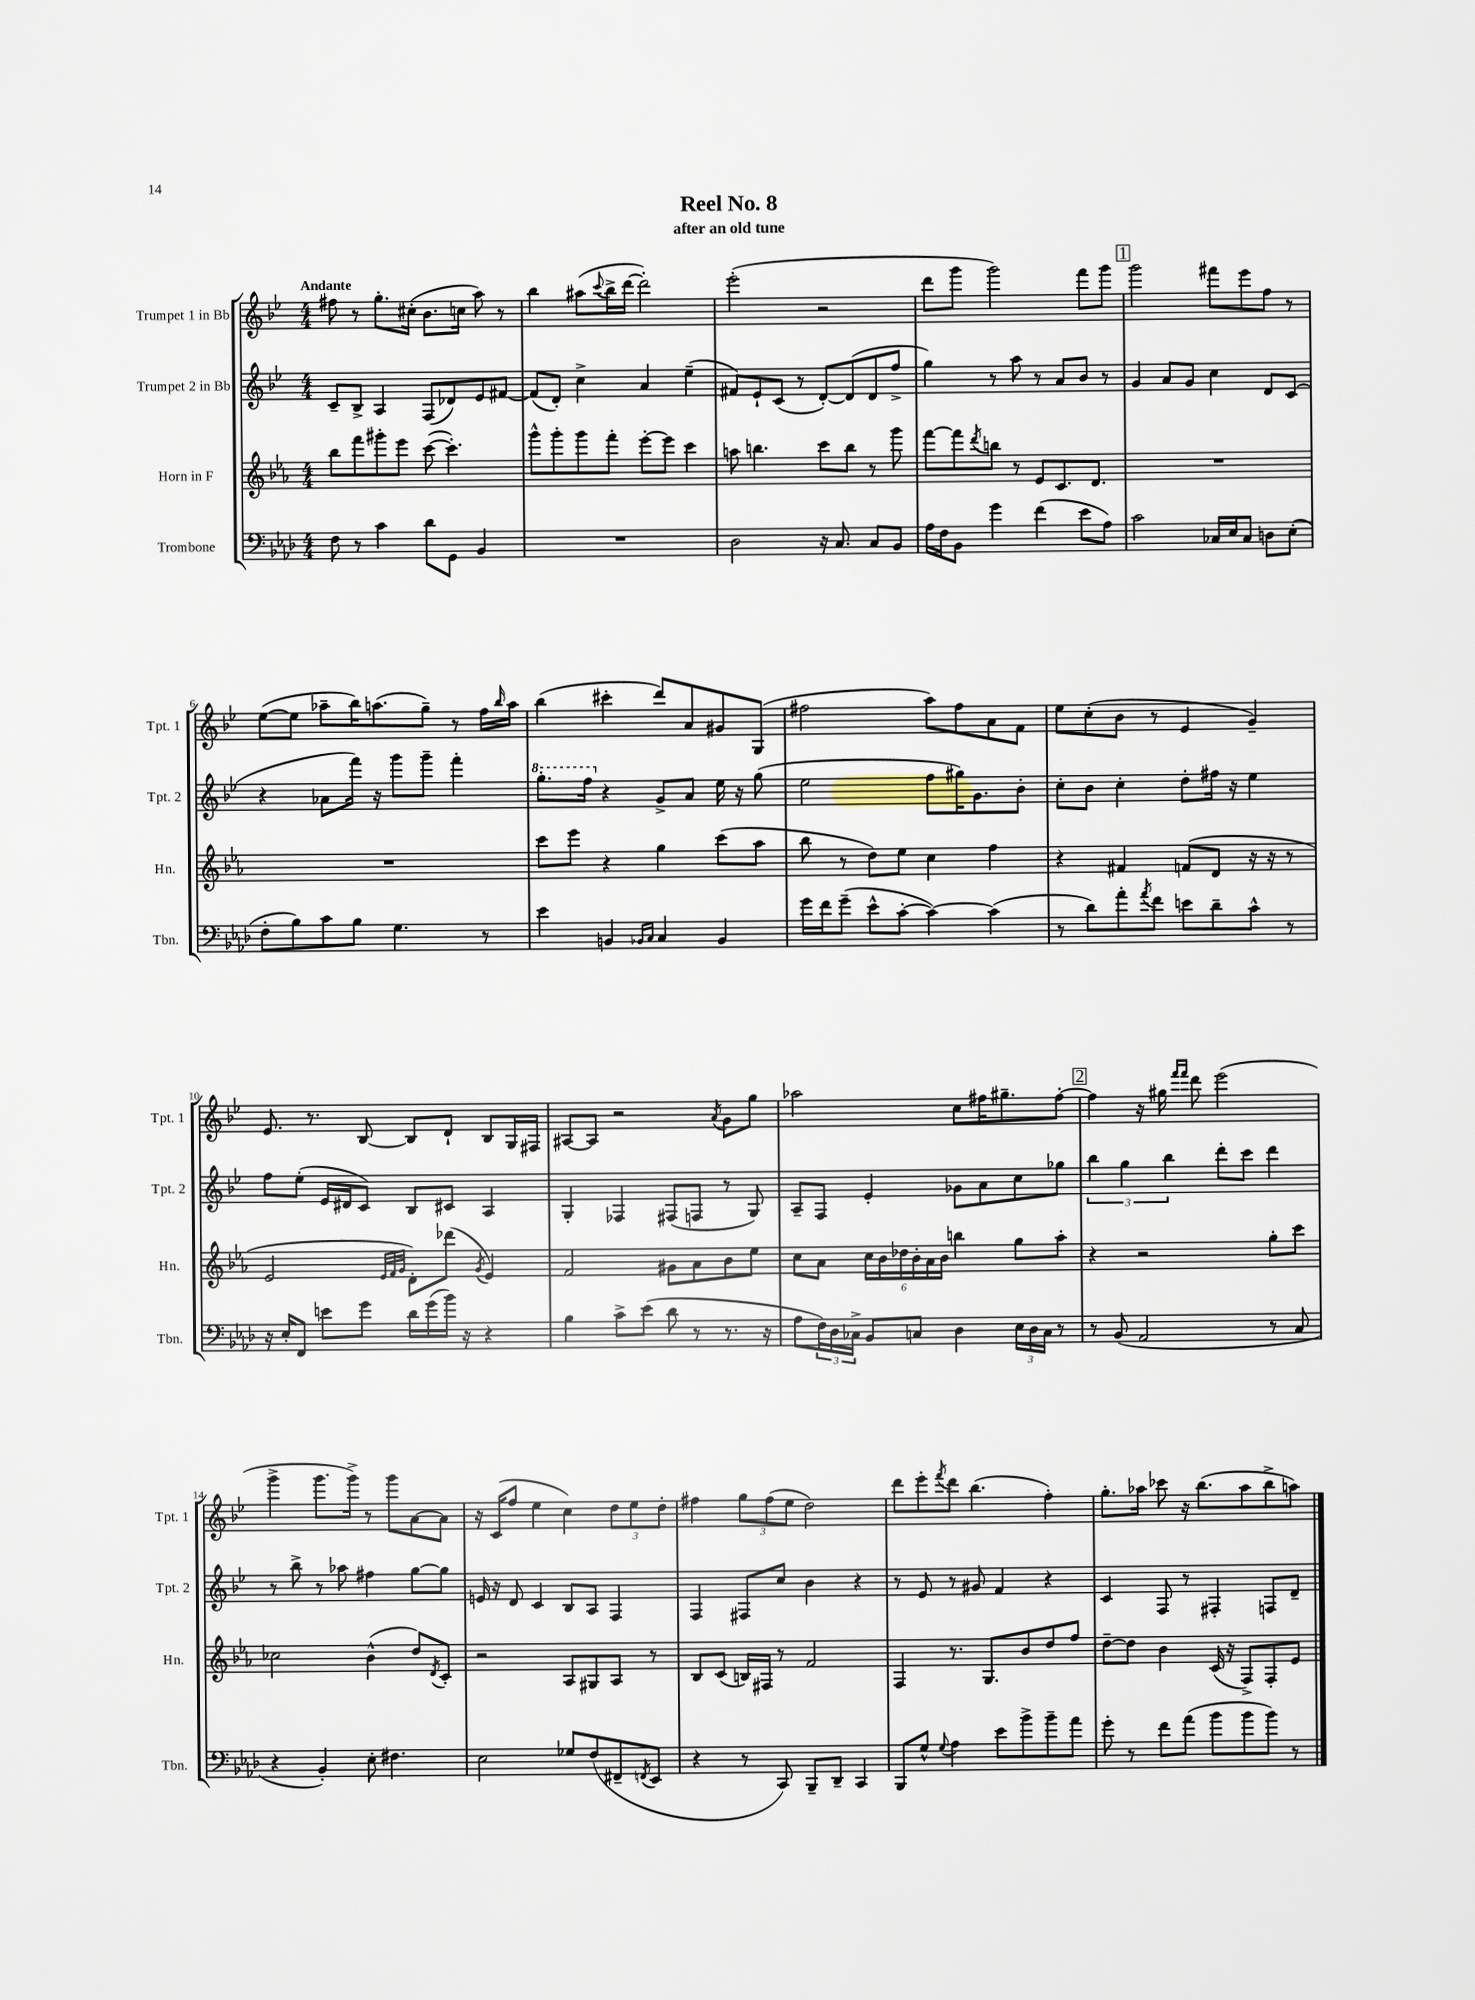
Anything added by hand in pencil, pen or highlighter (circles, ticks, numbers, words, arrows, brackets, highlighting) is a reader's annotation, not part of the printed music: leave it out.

**kern	**kern	**kern	**kern
*staff4	*staff3	*staff2	*staff1
*clefF4	*clefG2	*clefG2	*clefG2
*k[b-e-a-d-]	*k[b-e-a-]	*k[b-e-]	*k[b-e-]
*M4/4	*M4/4	*M4/4	*M4/4
8F	8bb-	8c~	8ff#
8r	8fff	8B-^	8r
4c	8ggg#'	4A	8.gg'
.	8eee-	.	.
.	.	.	(16cc#'
8d-	([8ccc	(8F	8.b-
8GG	4.ccc'])	8d-)	.
.	.	.	16cc
4BB-	.	8e-	8aa)
.	.	[8f#	8r
=	=	=	=
1r	8ggg^^	(8f#]	4bb-
.	8ggg'	8d')	.
.	8ggg	4cc^	(8aa#
.	.	.	8qqccc
.	8fff'	.	16bb-^
.	.	.	[16ddd
.	[8eee-'	4a	2ddd'])
.	8eee-]	.	.
.	4ccc	(4ee-~	.
=	=	=	=
2D-	8aa	8f#)	(2eee-'
.	4.bb	8e-`	.
.	.	(8c	.
.	.	8r	.
16r	8ccc	[8d')	2r
8.C	.	.	.
.	8bb	(8d]	.
8C	8r	8d	.
8BB-	8ggg	8ff^	.
=	=	=	=
16A-	[8fff	4gg)	8ddd
16F	.	.	.
8BB-	8fff]	.	8ggg
.	8qddd	.	.
4g	8bb	8r	2ggg)
.	8r	8aa	.
(4f	8e-	8r	.
.	8.c	8a	.
8e-	.	8b-	8fff
.	8.d	.	.
8A-)	.	8r	8ggg
=	=	=	=
2c	1r	4g	2ggg
.	.	8a	.
.	.	8g	.
16C-	.	4cc	8fff#
16E-	.	.	.
8C-	.	.	8eee-
8D	.	8d	8ff
(8E-'	.	(8c	8r
=	=	=	=
8F'	1r	4r	([8ee-
8B-)	.	.	8ee-]
8c	.	8a-	8aa-~
8B-	.	16fff)	16bb-)
.	.	16r	(8.aa
4.G	.	8ggg	.
.	.	8ggg~	8gg~)
.	.	4fff'	8r
8r	.	.	16ff
.	.	.	16qqbb-
.	.	.	16aa
=	=	=	=
4e-	8ccc	8.ggg'	(4bb-
.	8eee-	.	.
.	.	16fff	.
4BB	4r	4r	4ccc#'
16qqBB-	.	.	.
16qqC	.	.	.
4C	4gg	8g^	8ddd)
.	.	8a	8a
4BB-	(8ccc	16ee-	8g#
.	.	16r	.
.	8aa-	(8gg	(8G
=	=	=	=
16g	8bb-	2ee-	2ff#
16f	.	.	.
(8g~	8r	.	.
8e-^^	8dd)	.	.
[8c'	8ee-	.	.
4c_)	4cc	8ff	8aa)
.	.	16gg#)	8ff#
.	.	8.g	.
(4c]	4ff	.	8a
.	.	8b-'	8f
=	=	=	=
8r	4r	8cc'	8ee-
8d-)	.	8b-	(8cc'
8a-'	4f#	4cc'	8b-
8qa-	.	.	.
8f	.	.	8r
8e	(8f	8dd'	4e-
8d-~	8d	16ff#	.
.	.	16r	.
8c^^	16r	4ee-	4g~)
.	16r	.	.
8r	8r	.	.
=	=	=	=
16r	2e-	8ff	8.e-
16E-'	.	.	.
8FF	.	(8ee-'	.
.	.	.	8.r
8e	.	16e-	.
.	.	16d#	.
8g	.	8c)	[8B-
.	32qqe-	.	.
.	32qqf	.	.
.	32qqg	.	.
16d-	8d')	8B-	8B-]
(16g	.	.	.
16b-)	(8ddd-	8c#	8d`
16r	.	.	.
.	8qg	.	.
4r	4e-)	4A	8B-
.	.	.	16G
.	.	.	16F#
=	=	=	=
4B-	2f	4G'	[8A#
.	.	.	8A#]
8c^	.	4F-	2r
(8e-	.	.	.
8d-	8g#	(8F#	.
8r	8a-	8F	.
.	.	.	8qa
8.r	8b-	8r	8g
.	8ee-	8G)	8gg
16r	.	.	.
=	=	=	=
8A-	8cc	8A~	2aa-
24F)	8a-	8F	.
24D-	.	.	.
24C-^	.	.	.
8BB-	24cc	4e-'	.
.	24b-	.	.
.	24dd-	.	.
8C	24b-'	.	.
.	24a-	.	.
.	24b-	.	.
4D-	4bb	8g-	8cc
.	.	8a	16ff#
.	.	.	8.gg#~
24E-	8gg	8cc	.
24D-	.	.	.
24C	.	.	.
8r	8aa-'	8gg-	[8ff#'
=	=	=	=
8r	4r	6bb-	4ff#]
(8BB-	.	.	.
.	.	6gg	.
2AA-	2r	.	16r
.	.	.	16gg#
.	.	6bb-	.
.	.	.	16qqfff
.	.	.	16qqfff
.	.	.	8ddd
.	.	8ddd'	(2eee-
.	.	8ccc	.
8r	8gg'	4ddd	.
8C	8ccc	.	.
=	=	=	=
4r	2cc-	8r	4ggg^
.	.	8bb-^	.
4BB-')	.	8r	8.ggg
.	.	8aa-	.
.	.	.	16ggg^)
8E-'	(4b-^^	4ff#	8r
4.F#	.	.	8ggg
.	8dd)	[8gg	[8a
.	8qd	.	.
.	8c'	8gg]	8a]
=	=	=	=
2E-	2r	16e	16r
.	.	16r	(16c
.	.	8d	8ff
.	.	4c	4ee-
8G-	8A-	8B-	4cc)
(8F	8G#	8A	.
8FF#~	8A-	4F	12dd
.	.	.	12ee-
8qFF	.	.	.
8EE-	8r	.	.
.	.	.	12dd'
=	=	=	=
4r	8B-	4F	4ff#
.	(8c	.	.
8r	16B)	8F#	12gg
.	16F#	.	.
.	.	.	(12ff#
8CC)	8r	8cc	.
.	.	.	12ee-
8BBB-~	2f	4b-	2dd)
8DD-~	.	.	.
4CC	.	4r	.
=	=	=	=
8BBB-	4F	8r	8ddd
8G^^	.	8e-	8eee-'
8qqG	.	.	8qfff
4A-	8.r	8r	8ddd
.	.	8g#	(4.bb-
.	8.G	.	.
8e-	.	4f	.
8b-^	8b-	.	.
8b-~	8dd	4r	4ff')
8a-	8ff	.	.
=	=	=	=
8g'	[8dd~	4c	8.gg'
8r	8dd]	.	.
.	.	.	16aa-
8f	4b-	8F	8ccc-
(8a-	.	8r	16r
.	.	.	(8.bb-
8b-	(16c	4F#'	.
.	16r	.	.
8b-	8F^)	.	8aa-
8b-)	8F'	8F	8bb-^
8r	8e-	8d~	8aa)
==	==	==	==
*-	*-	*-	*-
